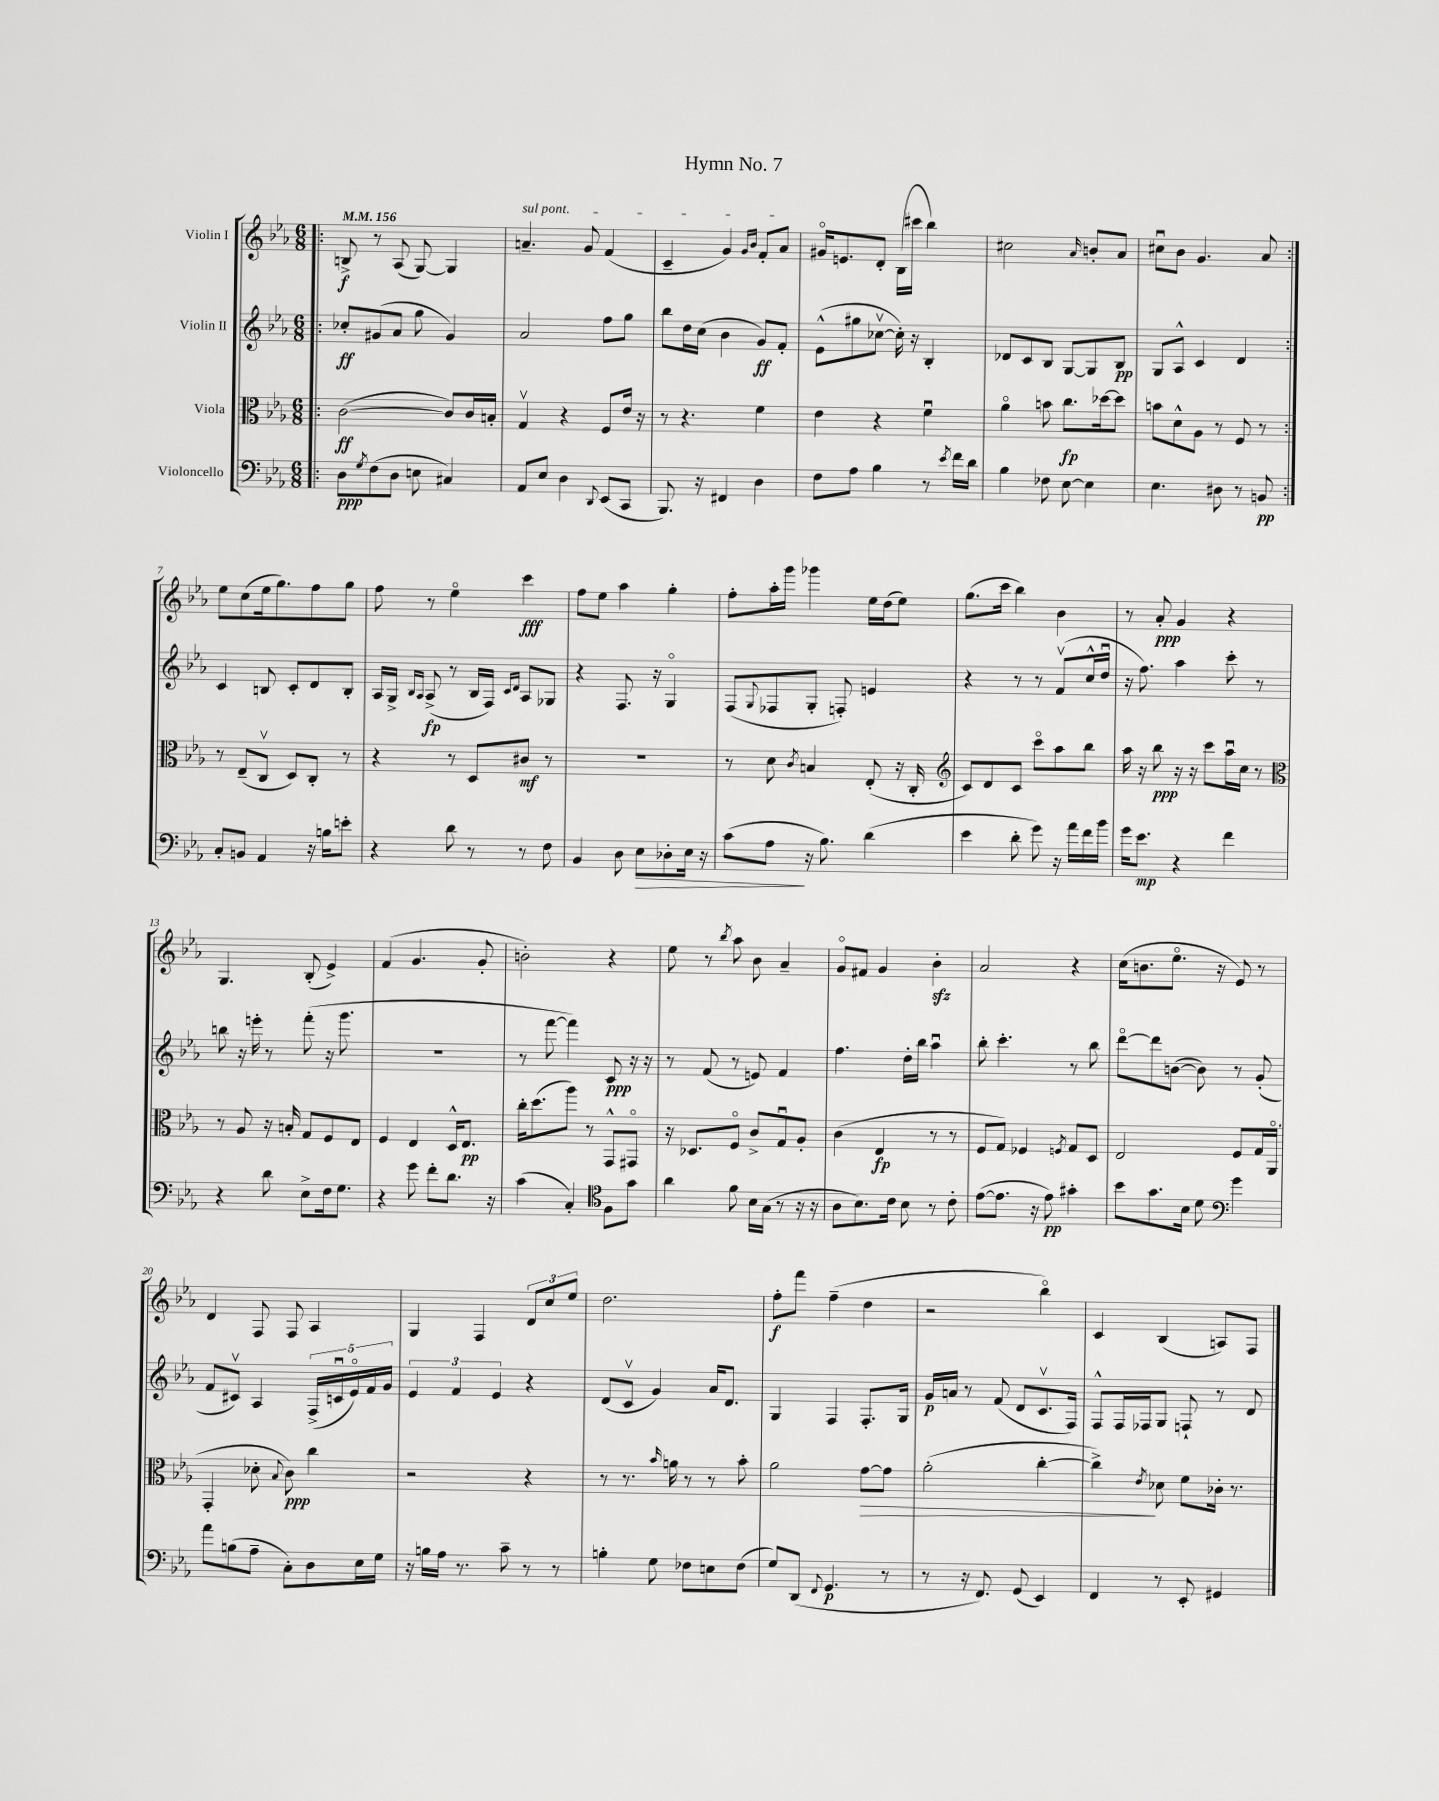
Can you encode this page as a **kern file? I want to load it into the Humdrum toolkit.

**kern	**kern	**kern	**kern
*staff4	*staff3	*staff2	*staff1
*clefF4	*clefC3	*clefG2	*clefG2
*k[b-e-a-]	*k[b-e-a-]	*k[b-e-a-]	*k[b-e-a-]
*M6/8	*M6/8	*M6/8	*M6/8
*MM156	*MM156	*MM156	*MM156
=!|:	=!|:	=!|:	=!|:
8D	([2c	8cc-'	8B^
8qG	.	.	.
(8F	.	(8g#	8r
8D	.	8a-	(8A-
8E	.	8gg	[8G)
4C#)	8c])	4g#)	4G]
.	16c	.	.
.	16B'	.	.
=	=	=	=
8AA-	4Gv	2a-	4.a~
8E-	.	.	.
4D	4r	.	.
.	.	.	8g
8qqDD	.	.	.
(8EE-	8F	8ff	(4f
8CC	16e-	8gg	.
.	16r	.	.
=	=	=	=
8.BBB-)	8r	8bb-	4c~
.	4.r	16dd	.
16r	.	(16cc	.
4FF#	.	4b-	4g)
.	.	.	16qqg
.	.	.	16qqb-
4D	4f	8g)	8f'
.	.	8f'	8a-
=	=	=	=
8F	4e-	(8e-^^	16g#o
.	.	.	8.e
8A-	.	8gg#	.
4B-	4r	[8cc-v	8d'
.	.	16cc-'])	(16B-
.	.	16r	16ccc#
8r	4fu	4B-'	4bb-)
8qe-	.	.	.
16f	.	.	.
16d	.	.	.
=	=	=	=
4B-	4a-o	8d-	2cc#
.	.	8c	.
8F-	8b	8B-	.
[8E-	8.cc	[8G	.
.	.	.	16qqa-
4E-]	.	8G]	8b'
.	[16dd-	.	.
.	8dd-]	8B-	8a-
=	=	=	=
4.E-	8b	8G	8cc#u
.	8d^^	8A-^^	8b-
.	8A-	4c	4.g
8D#	8r	.	.
8r	8F	4d	.
8BB	8r	.	8a-
=:|!	=:|!	=:|!	=:|!
8C'	8r	4c	8ee-
8BB	(8E-~	.	(8cc
4AA-	8Cv	8B	16ee-
.	.	.	8.gg)
.	8D)	8c'	.
16r	8C'	8d	8ff
16B	.	.	.
8e'	8r	8B'	8gg
=	=	=	=
4r	4r	16A-	8ff
.	.	16G^	.
.	.	16qqB-	.
.	.	16qqA-	.
.	.	(8A-^	8r
8d	8r	8r	4ee-o
8r	8D	16B-	.
.	.	16F)	.
.	.	16qqc	.
.	.	16qqd	.
8r	8c#	8A-	4ccc
8F	8r	8G-	.
=	=	=	=
4BB-	2.r	4r	8ff
.	.	.	8ee-
8D	.	8.F	4aa-
8E-	.	.	.
.	.	16r	.
8D-'	.	4Go	4gg'
16E-	.	.	.
16r	.	.	.
=	=	=	=
(8c	8r	(8F	8ff'
.	.	8qqG	.
8A-	8d	8F-	16aa-'
.	.	.	16ggg
.	8qc	.	.
16r	4B	8G'	4ggg-
8.B-)	.	.	.
.	.	8F')	.
(4d	(8E-'	4e	16ee-
.	.	.	(16dd
.	16r	.	8ee-)
.	16C'	.	.
=	=	=	=
*	*clefG2	*	*
4e-	8c)	4r	(8.gg
.	8d	.	.
.	.	.	16ccc
8d'	8c	8r	4bb-)
8g)	8ccco	8r	.
16r	8aa-	(8fv	4b-
16a-	.	.	.
16f	8bb-	16cc^^	.
16b-	.	16ddu	.
=	=	=	=
16g	16aa-	16r	8r
8.e-	16r	8.ff)	.
.	8bb-	.	8a-'
4r	16r	4aa-	4g
.	16r	.	.
.	8ccc	.	.
4f	16aa-u	8ccc'	4r
.	16cc	.	.
.	8r	8r	.
=	=	=	=
*	*clefC3	*	*
4r	8r	8bb	4.G
.	8A-	16r	.
.	.	16eee'	.
8d	16r	8r	.
.	16B'	.	.
8E-^	8G	(8fff'	(8B-'
16F	8F	16r	4e-^)
8.G	.	8.ggg	.
.	8E-	.	.
=	=	=	=
4r	4F	2.r	(4f
8g	4E-	.	4.g
8f'	.	.	.
8.d	16D^^	.	.
.	8.E-	.	.
.	.	.	8g'
16r	.	.	.
=	=	=	=
(4c	16cc'	8r	2b')
.	(8.dd	.	.
.	.	[8fff	.
4C')	8aa-)	4fff])	.
.	8r	.	.
*clefC4	*	*	*
8F	8GG^^	8c	4r
8g	8GG#o	16r	.
.	.	16r	.
=	=	=	=
4a-	16r	8r	8ee-
.	8.D-	.	.
.	.	(8f	8r
.	.	.	8qbb-
8f	8Fo	8r	8aa-
16B-	8c^	8e)	8b-
(16G	.	.	.
8r	8Gu	4f	4a-~
16r	8A-'	.	.
16r	.	.	.
=	=	=	=
8A-	(4c	4.ff	8go
8.B-)	.	.	8f#
.	4E-	.	4g
16c	.	.	.
8B-	.	16dd'	.
.	.	16bb-	.
8r	8r	4aa-u	4b-'
8c'	8r	.	.
=	=	=	=
([8e-	8F	8bb-'	2a-
8.e-]	8G)	4.ccc'	.
.	4F-	.	.
16r	.	.	.
8e-)	.	.	.
.	8qF	.	.
4g#'	8G	8r	4r
.	8D	8bb-	.
=	=	=	=
8b-	2E-	[8dddo	(16cc
.	.	.	8.b
8.g	.	8ddd]	.
.	.	([8b	8.ee-o
16B-	.	.	.
8d	.	8b])	.
.	.	.	16r
*clefF4	*	*	*
4g	8F	8r	8e-)
.	16G	(8g'	8r
.	(16AA-o	.	.
=	=	=	=
8a-	4GG'	8f	4d
(8B	.	8c#v)	.
8A-~	8d-'	4A-	8F
.	8qqB-	.	.
8C')	8c)	.	8F
8D	4cc	(20F^	4A-
.	.	20cu	.
.	.	20e-o)	.
16E-	.	.	.
.	.	20f	.
16G	.	.	.
.	.	20g	.
=	=	=	=
16r	2r	6e-	4G
16B	.	.	.
16A-	.	.	.
.	.	6f	.
8.r	.	.	.
.	.	.	4F
.	.	6e-	.
8c~	.	.	.
8r	4r	4r	12d
.	.	.	12cc
8r	.	.	.
.	.	.	12ee-
=	=	=	=
4B'	8r	(8d	2.dd
.	8.r	8cv	.
8G	.	4g)	.
.	16qqb-	.	.
.	16a	.	.
8F-	8r	.	.
8E	8r	16a-	.
.	.	8.d	.
(8F-	8b-'	.	.
=	=	=	=
8G)	2a-	4G	8ff'
(8DD	.	.	8fff
8qqFF	.	.	.
4.GG	.	4F	(4ff~
.	[8g	8.F'	4dd
8r	8g]	.	.
.	.	16G	.
=	=	=	=
8r	(2a-'	16g	2r
.	.	16a	.
16r	.	8r	.
8.FF)	.	.	.
.	.	(8f	.
(8GG	.	8d	.
4EE-)	[4cc'	8.cv	4bb-o)
.	.	16F)	.
=	=	=	=
4FF	4cc^])	8F^^	4c
.	.	16F	.
.	.	16F-	.
.	8qe-	.	.
8r	8d-	8G	(4B-
8EE-'	8f	8F`	.
4GG#	16c-'	8r	8A)
.	8.r	.	.
.	.	8d	8F
==	==	==	==
*-	*-	*-	*-
